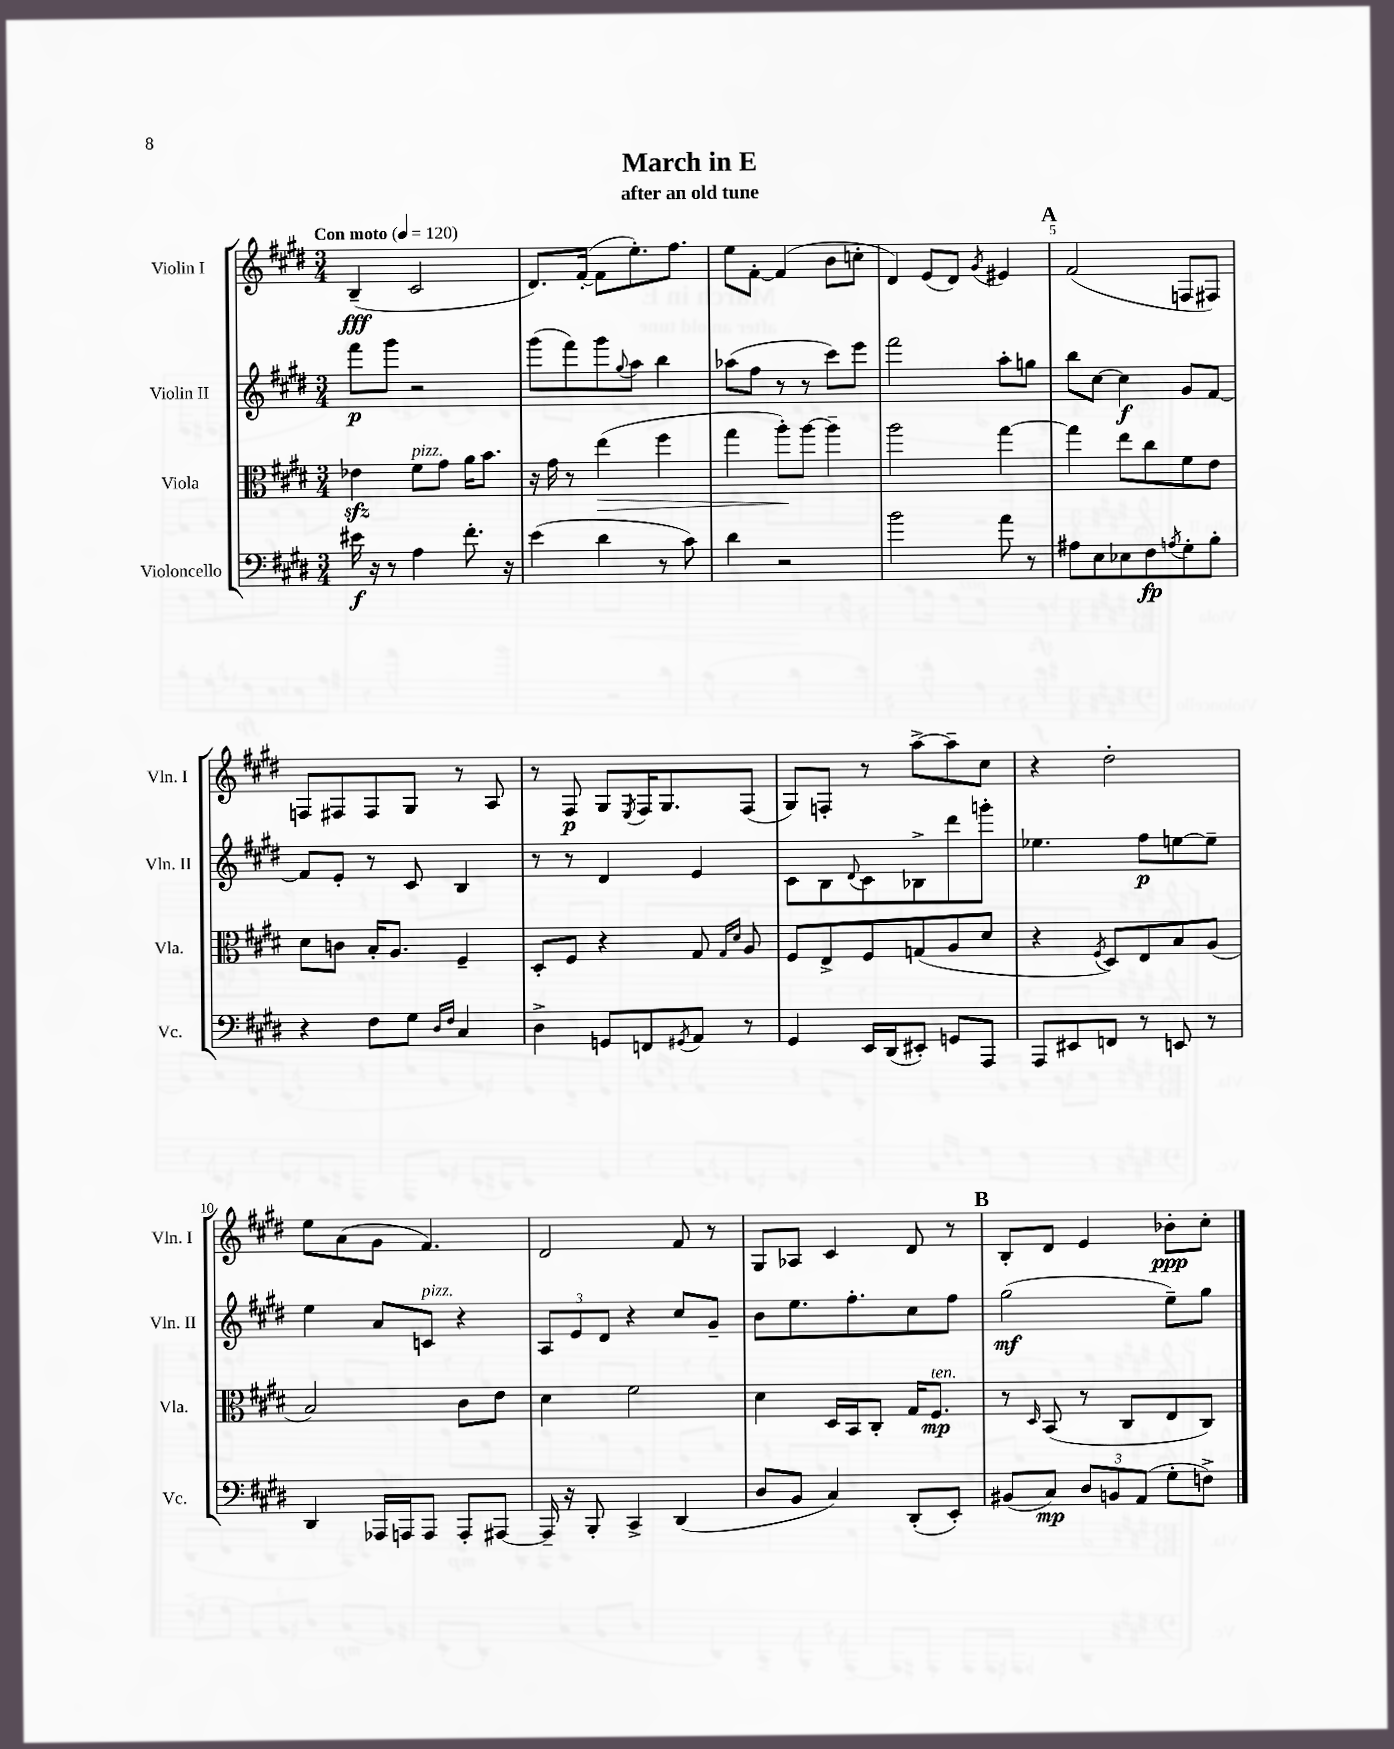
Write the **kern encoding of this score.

**kern	**kern	**kern	**kern
*staff4	*staff3	*staff2	*staff1
*clefF4	*clefC3	*clefG2	*clefG2
*k[f#c#g#d#]	*k[f#c#g#d#]	*k[f#c#g#d#]	*k[f#c#g#d#]
*M3/4	*M3/4	*M3/4	*M3/4
*MM120	*MM120	*MM120	*MM120
16e#	4e-	8fff#	(4B~
16r	.	.	.
8r	.	8ggg#	.
4A	8f#	2r	2c#
.	8g#	.	.
8.f#'	16a	.	.
.	8.b	.	.
16r	.	.	.
=	=	=	=
(4e	16r	(8ggg#	8.d#)
.	16g#	.	.
.	8r	8fff#)	.
.	.	.	([16f#'
4d#	(4ee	8ggg#	8f#]
.	.	8qqgg#	.
.	.	8aa	8.ee')
8r	4ff#	4bb	.
.	.	.	8.ff#
8c#)	.	.	.
=	=	=	=
4d#	4gg#	(8aa-	8ee
.	.	8ff#	[8f#'
2r	8aa')	8r	(4f#]
.	[8aa	8r	.
.	4aa~]	8ccc#)	8b
.	.	8eee	8cc'
=	=	=	=
2b	2aa	2fff#	4d#)
.	.	.	(8e
.	.	.	8d#)
.	.	.	8qg#
8a	[4gg#	8aa'	4e#
8r	.	8gg	.
=	=	=	=
8A#	4gg#]	8bb	(2f#
8E	.	[8cc#	.
8E-	8ee	4cc#]	.
8F#	8cc#	.	.
8qA	.	.	.
8G#'	8f#	8g#	8F
8B'	8e	[8f#	8F#)
=	=	=	=
4r	8d#	8f#]	8F
.	8c	8e'	8F#
8F#	16B'	8r	8F#
.	8.A	.	.
8G#	.	8c#	8G#
16qqD#	.	.	.
16qqF#	.	.	.
4C#	4F#~	4B	8r
.	.	.	8A
=	=	=	=
4D#^	8D#'	8r	8r
.	8F#	8r	8F#
8GG	4r	4d#	8G#
.	.	.	8qE
8FF	.	.	16F#
.	.	.	8.G#
8qGG#	.	.	.
8AA	8G#	4e	.
.	16qqG#	.	.
.	16qqd#	.	.
8r	8A	.	(8F#
=	=	=	=
4GG#	8F#	8c#	8G#)
.	8E^	8B	8F'
.	.	8qqd#	.
16EE	8F#	8c#	8r
(16DD#	.	.	.
8EE#')	(8G	8B-^	[8aa^
8GG	8A	8ddd#	8aa~]
8AAA	8d#	8ggg'	8cc#
=	=	=	=
8AAA	4r	4.ee-	4r
8EE#	.	.	.
.	8qF#	.	.
8FF	8D#)	.	2dd#'
8r	8E	8ff#	.
8EE	8B	[8ee	.
8r	(8A	8ee~]	.
=	=	=	=
4DD#	2B)	4ee	8ee
.	.	.	(8a
16AAA-	.	8a	8g#
16AAA	.	.	.
8AAA	.	8c	4.f#)
8AAA'	8c#	4r	.
[8AAA#	8e	.	.
=	=	=	=
16AAA#~]	4d#	12A	2d#
16r	.	.	.
.	.	12e	.
8BBB'	.	.	.
.	.	12d#	.
4CC#^	2f#	4r	.
(4DD#	.	8cc#	8f#
.	.	8g#~	8r
=	=	=	=
8D#	4d#	8b	8G#
8BB	.	8.ee	8A-
4C#)	16D#	.	4c#
.	16BB	8.ff#'	.
.	8C#'	.	.
(8DD#'	16G#	8cc#	8d#
.	8.F#	.	.
8EE')	.	8ff#	8r
=	=	=	=
(8BB#	8r	(2gg#	8B'
.	16qqD#	.	.
8C#)	(8BB	.	8d#
12D#	8r	.	4e
12BB	.	.	.
.	8C#	.	.
(12AA	.	.	.
8G#'	8E	8ee~)	8b-'
8F^)	8C#)	8gg#	8cc#'
==	==	==	==
*-	*-	*-	*-
